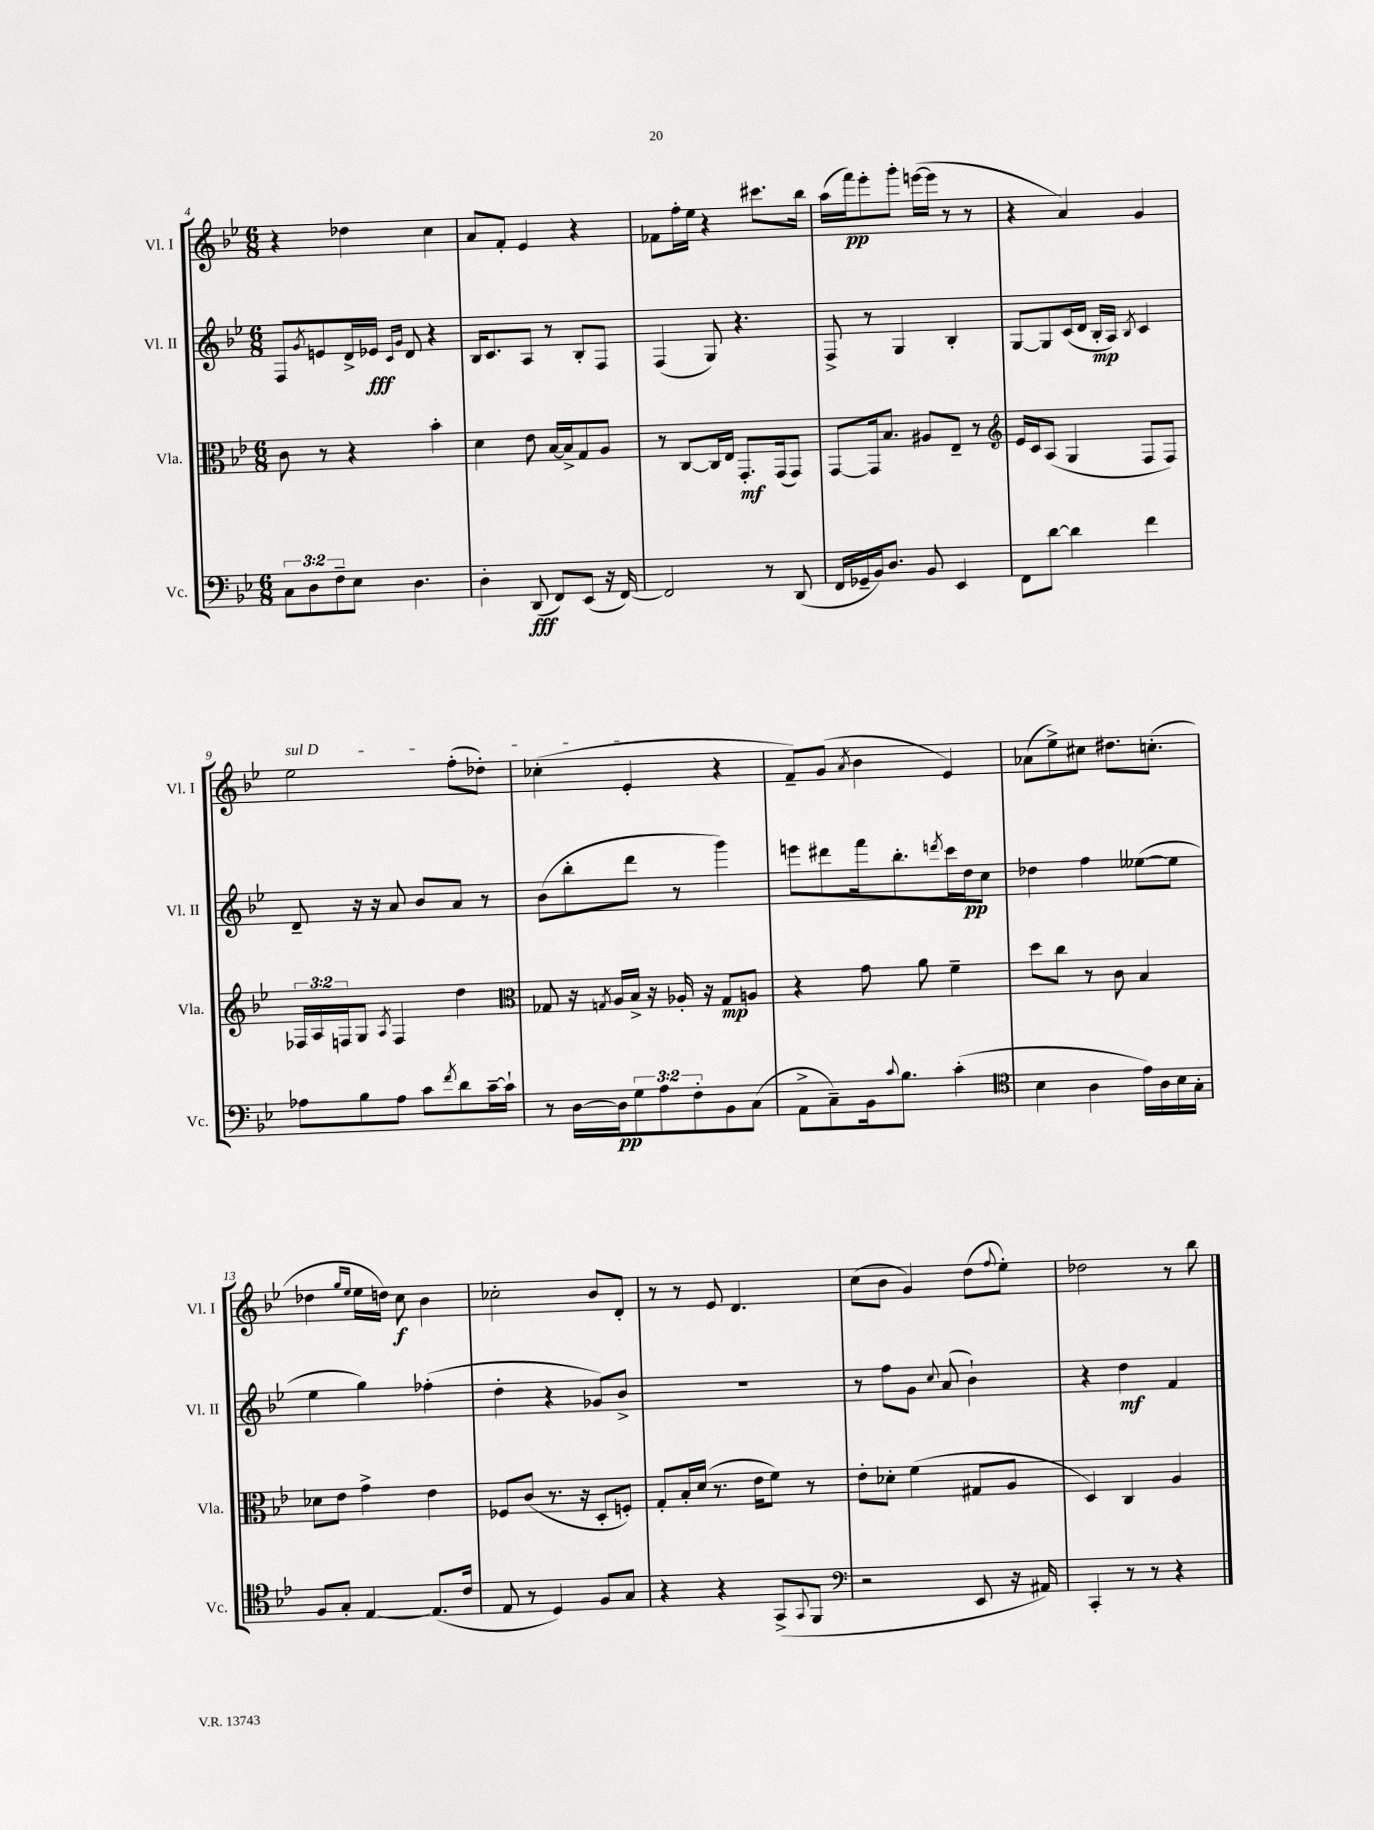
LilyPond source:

<<
\new StaffGroup <<
\new Staff = "s0" \with { instrumentName = "Vl. I" shortInstrumentName = "Vl. I" } {
    \clef treble \key bes \major \numericTimeSignature \time 6/8
    r4 des''4 c''4 |
    a'8 f'8-. ees'4 r4 |
    fes'8 f''16-. ees''16 r4 cis'''8. bes''16 |
    a''16( f'''16\pp) ees'''8-. g'''8-. e'''16~( e'''16 r8 r8 |
    r4 a'4) g'4 |
    \once \override TextSpanner.bound-details.left.text = \markup { \italic "sul D" } ees''2\startTextSpan f''8-.( des''8-.) |
    ces''4-.( ees'4-.\stopTextSpan r4 |
    f'8--) g'8( \acciaccatura { a'8 } bes'4 ees'4) |
    aes'8( ees''8->) cis''8 dis''8. c''8.-.( |
    des''4 \grace { g''16 ees''16 } ees''16 d''16) c''8\f bes'4 |
    ces''2-. bes'8 d'8-. |
    r8 r8 ees'8 d'4. |
    c''8( bes'8 g'4) d''8( \appoggiatura { f''8 } ees''8-.) |
    des''2 r8 bes''8 \bar "|." |
}
\new Staff = "s1" \with { instrumentName = "Vl. II" shortInstrumentName = "Vl. II" } {
    \clef treble \key bes \major \numericTimeSignature \time 6/8
    f8 \acciaccatura { g'8 } e'8 d'16-> ees'16\fff \grace { c'16 g'16 } d'8 r4 |
    bes16 c'8. a8 r8 bes8-. f8 |
    f4( g8) r4. |
    f8-> r8 g4 bes4-. |
    g8~ g8 c'16( d'16 bes16-.\mp a16) \acciaccatura { bes8 } c'4 |
    d'8-- r16 r16 a'8 bes'8 a'8 r8 |
    bes'8( bes''8-. d'''8 r8 g'''4) |
    e'''8 dis'''8 f'''16 bes''8.-. \acciaccatura { d'''8 } c'''16 d''16\pp c''8 |
    des''4 f''4 eeses''8~( eeses''8 |
    ees''4 g''4) fes''4-.( |
    d''4-. r4 ges'8) bes'8-> |
    R2. |
    r8 f''8 g'8 \appoggiatura { c''8 } a'8( bes'4-!) |
    r4 d''4\mf f'4 \bar "|." |
}
\new Staff = "s2" \with { instrumentName = "Vla." shortInstrumentName = "Vla." } {
    \clef alto \key bes \major \numericTimeSignature \time 6/8 \override Staff.TupletNumber.text = #tuplet-number::calc-fraction-text
    c'8 r8 r4 bes'4-. |
    d'4 ees'8 bes16~ bes16-> g8 a8 |
    r8 c8~ c16 ees16 g,8.-.\mf g,16( g,8) |
    g,8~ g,16 bes8. ais8 ees8-- r8 |
    \clef treble ees'16 c'16 a8( g4 f8 f8) |
    \tuplet 3/2 { fes16 a16 f16 } g8 \acciaccatura { a8 } f4 d''4 |
    \clef alto ges8 r16 \acciaccatura { g8 } a16 bes16-> r16 aes16-. r16 g8\mp a8 |
    r4 g'8 a'8 f'4-- |
    d''8 c''8 r8 c'8 bes4 |
    des'8 ees'8 g'4-> ees'4 |
    fes8 c'8( r8. r16 d8-. f8-.) |
    g8-. bes16-. d'16( r8. ees'16 f'8) r8 |
    ees'8-. des'8-. f'4( gis8 a8 |
    d4) c4 a4 \bar "|." |
}
\new Staff = "s3" \with { instrumentName = "Vc." shortInstrumentName = "Vc." } {
    \clef bass \key bes \major \numericTimeSignature \time 6/8 \override Staff.TupletNumber.text = #tuplet-number::calc-fraction-text
    \tuplet 3/2 { c8 d8 f8-- } ees8 d4. |
    d4-. d,8\fff( f,8) ees,8( r16 f,16~) |
    f,2 r8 d,8( |
    f,16 ges,16-- bes,16) d8. bes,8 ees,4 |
    f,8 d'8~ d'4 f'4 |
    aes8 bes8 aes8 c'8 \acciaccatura { f'8 } d'8 c'16~-- c'16-! |
    r8 d16~ d16\pp \tuplet 3/2 { g8 a8 f8-. } bes,8 c8( |
    a,8-> c8--) bes,16 \appoggiatura { c'8 } bes8. c'4-.( |
    \clef tenor bes4 a4 ees'16) a16 bes16 g16-. |
    f8 g8-. ees4~ ees8.( c'16 |
    ees8 r8 d4) f8 g8 |
    r4 r4 g,8->( \appoggiatura { g,8 } f,8 |
    \clef bass r2 ees,8 r16 ais,16) |
    c,4-. r8 r8 r4 \bar "|." |
}
>>
>>
\layout { \context { \Score currentBarNumber = #4 } }
